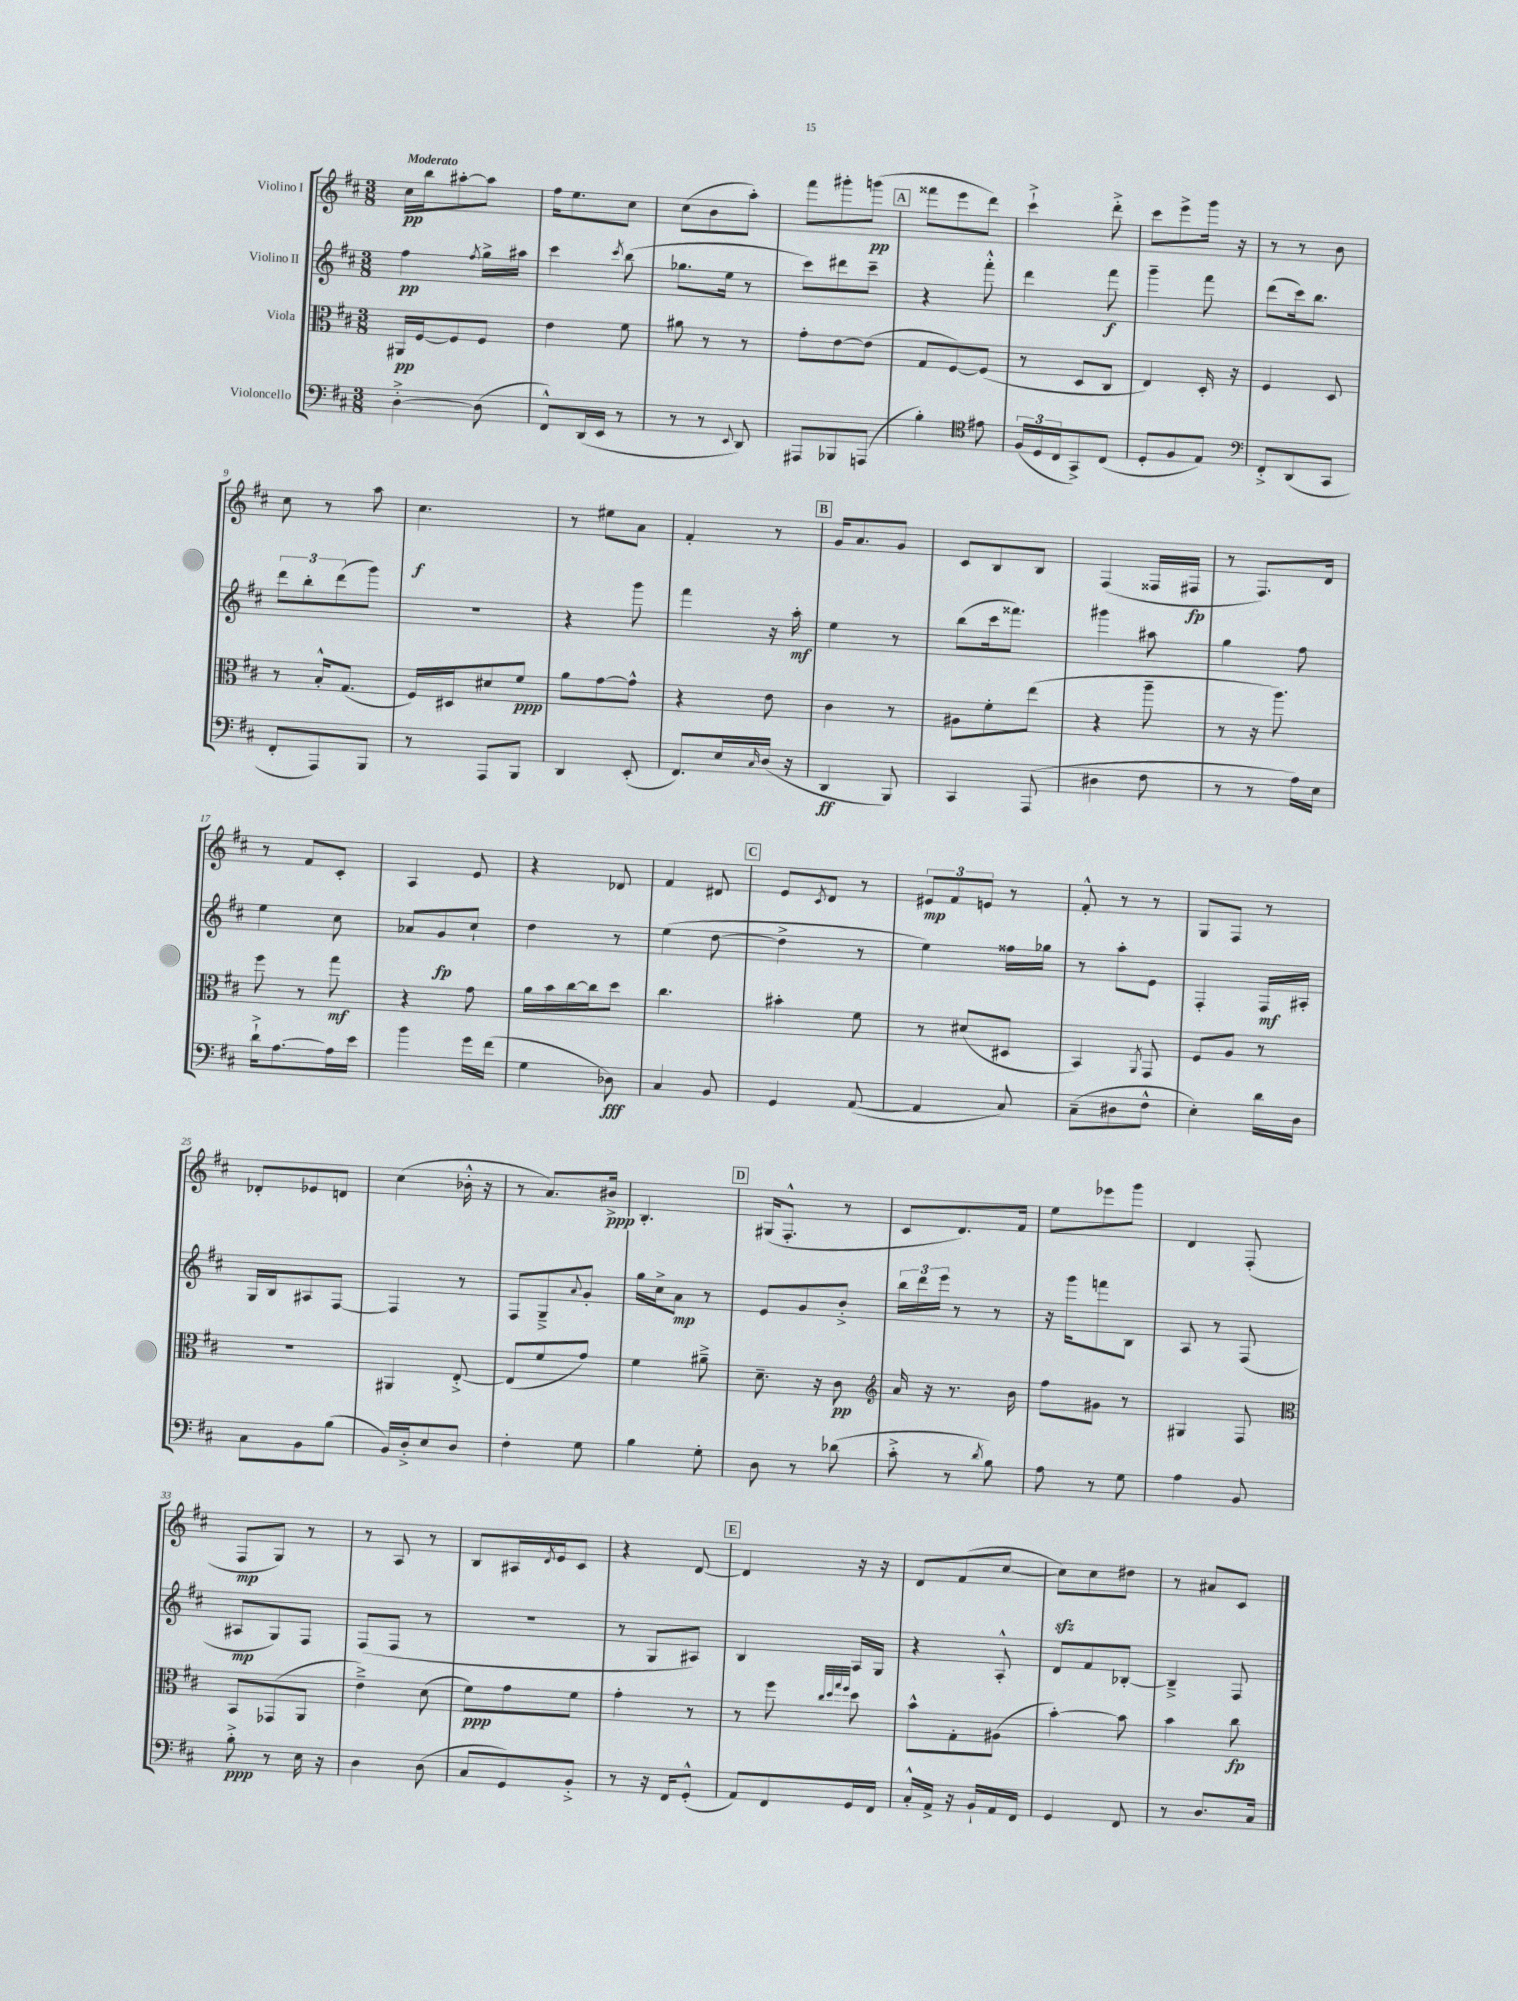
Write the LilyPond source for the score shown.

<<
\new StaffGroup <<
\new Staff = "s0" \with { instrumentName = "Violino I" } {
    \clef treble \key d \major \numericTimeSignature \time 3/8 \tempo "Moderato"
    cis''16\pp b''16 ais''8~-. ais''8 |
    fis''16 e''8. cis''8 |
    cis''8( b'8 a''8-.) |
    fis'''8 gis'''8-. g'''8\pp( |
    \mark \markup { \box "A" } fisis'''8 e'''8 d'''8) |
    cis'''4-!-> d'''8-.-> |
    cis'''8 e'''8-> g'''16 r16 |
    r8 r8 b'8 |
    cis''8 r8 a''8 |
    cis''4.\f |
    r8 eis''8 a'8 |
    fis'4-. r8 |
    \mark \markup { \box "B" } g'16 a'8. g'8 |
    cis'8 b8 b8 |
    fis4( fisis16 fis16\fp |
    r8 fis8.) d'16 |
    r8 fis'8 cis'8-. |
    a4 e'8 |
    r4 des'8 |
    fis'4 dis'8 |
    \mark \markup { \box "C" } e'8 \acciaccatura { cis'8 } d'8 r8 |
    \tuplet 3/2 { eis'8\mp fis'8 e'8 } r8 |
    fis'8-.-^ r8 r8 |
    g8 fis8 r8 |
    des'8-. ees'8 d'8 |
    cis''4( bes'16-.-^ r16 |
    r8 a'8.) bis'16->\ppp |
    b4.-. |
    \mark \markup { \box "D" } gis16( fis8.-.-^ r8 |
    cis'8 d'8.) fis'16 |
    e''8 ees'''8 g'''8 |
    d'4 fis8-.( |
    fis8\mp g8) r8 |
    r8 a8 r8 |
    b8 ais16 \acciaccatura { d'8 } e'16 cis'8 |
    r4 d'8~ |
    \mark \markup { \box "E" } d'4 r16 r16 |
    d'8 fis'8( cis''8~ |
    cis''8\sfz) cis''8 dis''8 |
    r8 ais'8 cis'8 \bar "|." |
}
\new Staff = "s1" \with { instrumentName = "Violino II" } {
    \clef treble \key d \major \numericTimeSignature \time 3/8
    fis''4\pp \acciaccatura { fis''8 } g''16-> ais''16 |
    cis'''4 \acciaccatura { cis'''8 } b''8( |
    ges''8. e''16 r8 |
    cis'''8) dis'''8 cis'''8-- |
    \mark \markup { \box "A" } r4 fis'''8-.-^ |
    d'''4 fis'''8\f |
    g'''4-- fis'''8 |
    d'''8( cis'''16) b''8. |
    \tuplet 3/2 { d'''8 b''8-. d'''8( } g'''8) |
    R4. |
    r4 g'''8 |
    fis'''4 r16 a''16-.\mf |
    \mark \markup { \box "B" } e''4 r8 |
    b''8( cis'''16 fisis'''8.) |
    gis'''4 ais''8 |
    g''4 fis''8 |
    e''4 cis''8 |
    aes'8 g'8\fp cis''8-! |
    d''4 r8 |
    e''4( d''8~ |
    \mark \markup { \box "C" } d''4-> r8 |
    e''4) fisis''16 ges''16 |
    r8 a''8-. e'8 |
    fis4-. fis16\mf ais16-. |
    g16 b16 ais8 fis8~ |
    fis4 r8 |
    fis8 g8---> \appoggiatura { a'8 } g'8-. |
    g''16 cis''16-> a'8\mp r8 |
    \mark \markup { \box "D" } e'8 g'8 b'8-.-> |
    \tuplet 3/2 { b''16 d'''16 e'''16 } r8 r8 |
    r16 g'''16 f'''8 b8 |
    a8 r8 fis8( |
    ais8\mp g8) fis8 |
    fis8( fis8 r8 |
    R4. |
    r8 g8 ais8) |
    \mark \markup { \box "E" } b4 a16 g16 |
    r4 a8-.-^ |
    d'8 fis'8 bes8~-. |
    bes4---> fis8 \bar "|." |
}
\new Staff = "s2" \with { instrumentName = "Viola" } {
    \clef alto \key d \major \numericTimeSignature \time 3/8
    ais,16\pp fis16~ fis8 fis8 |
    e'4 fis'8 |
    ais'8 r8 r8 |
    g'8-. e'8~ e'8( |
    \mark \markup { \box "A" } g8 fis8~) fis8( |
    r8 d8 cis8 |
    e4) d16-. r16 |
    fis4 d8 |
    r8 b16-.-^ g8.( |
    fis16) dis16 dis'8 fis'8\ppp |
    a'8 g'8~ g'8-^ |
    r4 e'8 |
    \mark \markup { \box "B" } cis'4 r8 |
    ais8 fis'8-. e''8( |
    r4 a''8-- |
    r8 r16 a''8.) |
    fis''8 r8 g''8\mf |
    r4 g'8 |
    a'16 b'16 cis''16~ cis''16 d''8 |
    cis''4. |
    \mark \markup { \box "C" } bis'4-. fis'8 |
    r8 dis'8( dis8 |
    b,4) \acciaccatura { a,8 } g,8 |
    fis8 a8 r8 |
    R4. |
    ais,4 e8~-.-> |
    e8( fis'8 g'8) |
    fis'4 ais'8---> |
    \mark \markup { \box "D" } d'8.-- r16 cis'8\pp |
    \clef treble a'16 r16 r8. b'16 |
    fis''8 gis'8 r8 |
    gis4 fis8 |
    \clef alto b,8 ges,8( a,8 |
    e'4--->) d'8( |
    fis'8\ppp) g'8 fis'8 |
    g'4-. r8 |
    \mark \markup { \box "E" } r8 fis''8 \grace { cis''32 d''32 g''32 fis''32 } d''8 |
    b'8-^ g8-. ais8( |
    b'4~-.) b'8 |
    b'4 cis''8\fp \bar "|." |
}
\new Staff = "s3" \with { instrumentName = "Violoncello" } {
    \clef bass \key d \major \numericTimeSignature \time 3/8
    d4~-.-> d8( |
    fis,8-^) d,16( e,16 r8 |
    r8 r8 \appoggiatura { e,8 } d,8) |
    ais,,8 bes,,8 a,,8( |
    \mark \markup { \box "A" } b4-.) \clef tenor eis'8 |
    \tuplet 3/2 { fis16( d16 cis16 } g,8->) cis8( |
    d8-. fis8 e8) |
    \clef bass fis,8-.-> d,8( cis,8 |
    fis,8-. a,,8) b,,8 |
    r8 a,,8 b,,8 |
    d,4 e,8-.( |
    fis,8.) e16 \grace { cis16 } d16( r16 |
    \mark \markup { \box "B" } d,4\ff b,,8) |
    cis,4 a,,8( |
    dis4 fis8 |
    r8 r8 a16) e16 |
    d'16-!-> a8.~ a16 e'16 |
    b'4 g'16 fis'16( |
    g4 des8\fff) |
    cis4 b,8 |
    \mark \markup { \box "C" } g,4 a,8~( |
    a,4 cis8) |
    cis8--( dis8 fis8-^ |
    e4-.) d'16 d16 |
    cis8 b,8 b8( |
    b,16) d16-.-> e8 d8 |
    fis4-. g8 |
    b4 g8-. |
    \mark \markup { \box "D" } d8 r8 des'8( |
    cis'8-.-> r8 \acciaccatura { d'8 } b8) |
    a8 r8 g8 |
    a4 b,8 |
    b8-.->\ppp r8 e16 r16 |
    d4 d8( |
    cis8 g,8) b,8-.-> |
    r8 r16 fis,16 g,8-.-^( |
    \mark \markup { \box "E" } a,8) fis,8 g,16 fis,16 |
    cis16-.-^ a,16-> r16 b,16-! a,16 fis,16 |
    g,4 fis,8 |
    r8 d8. cis16 \bar "|." |
}
>>
>>
